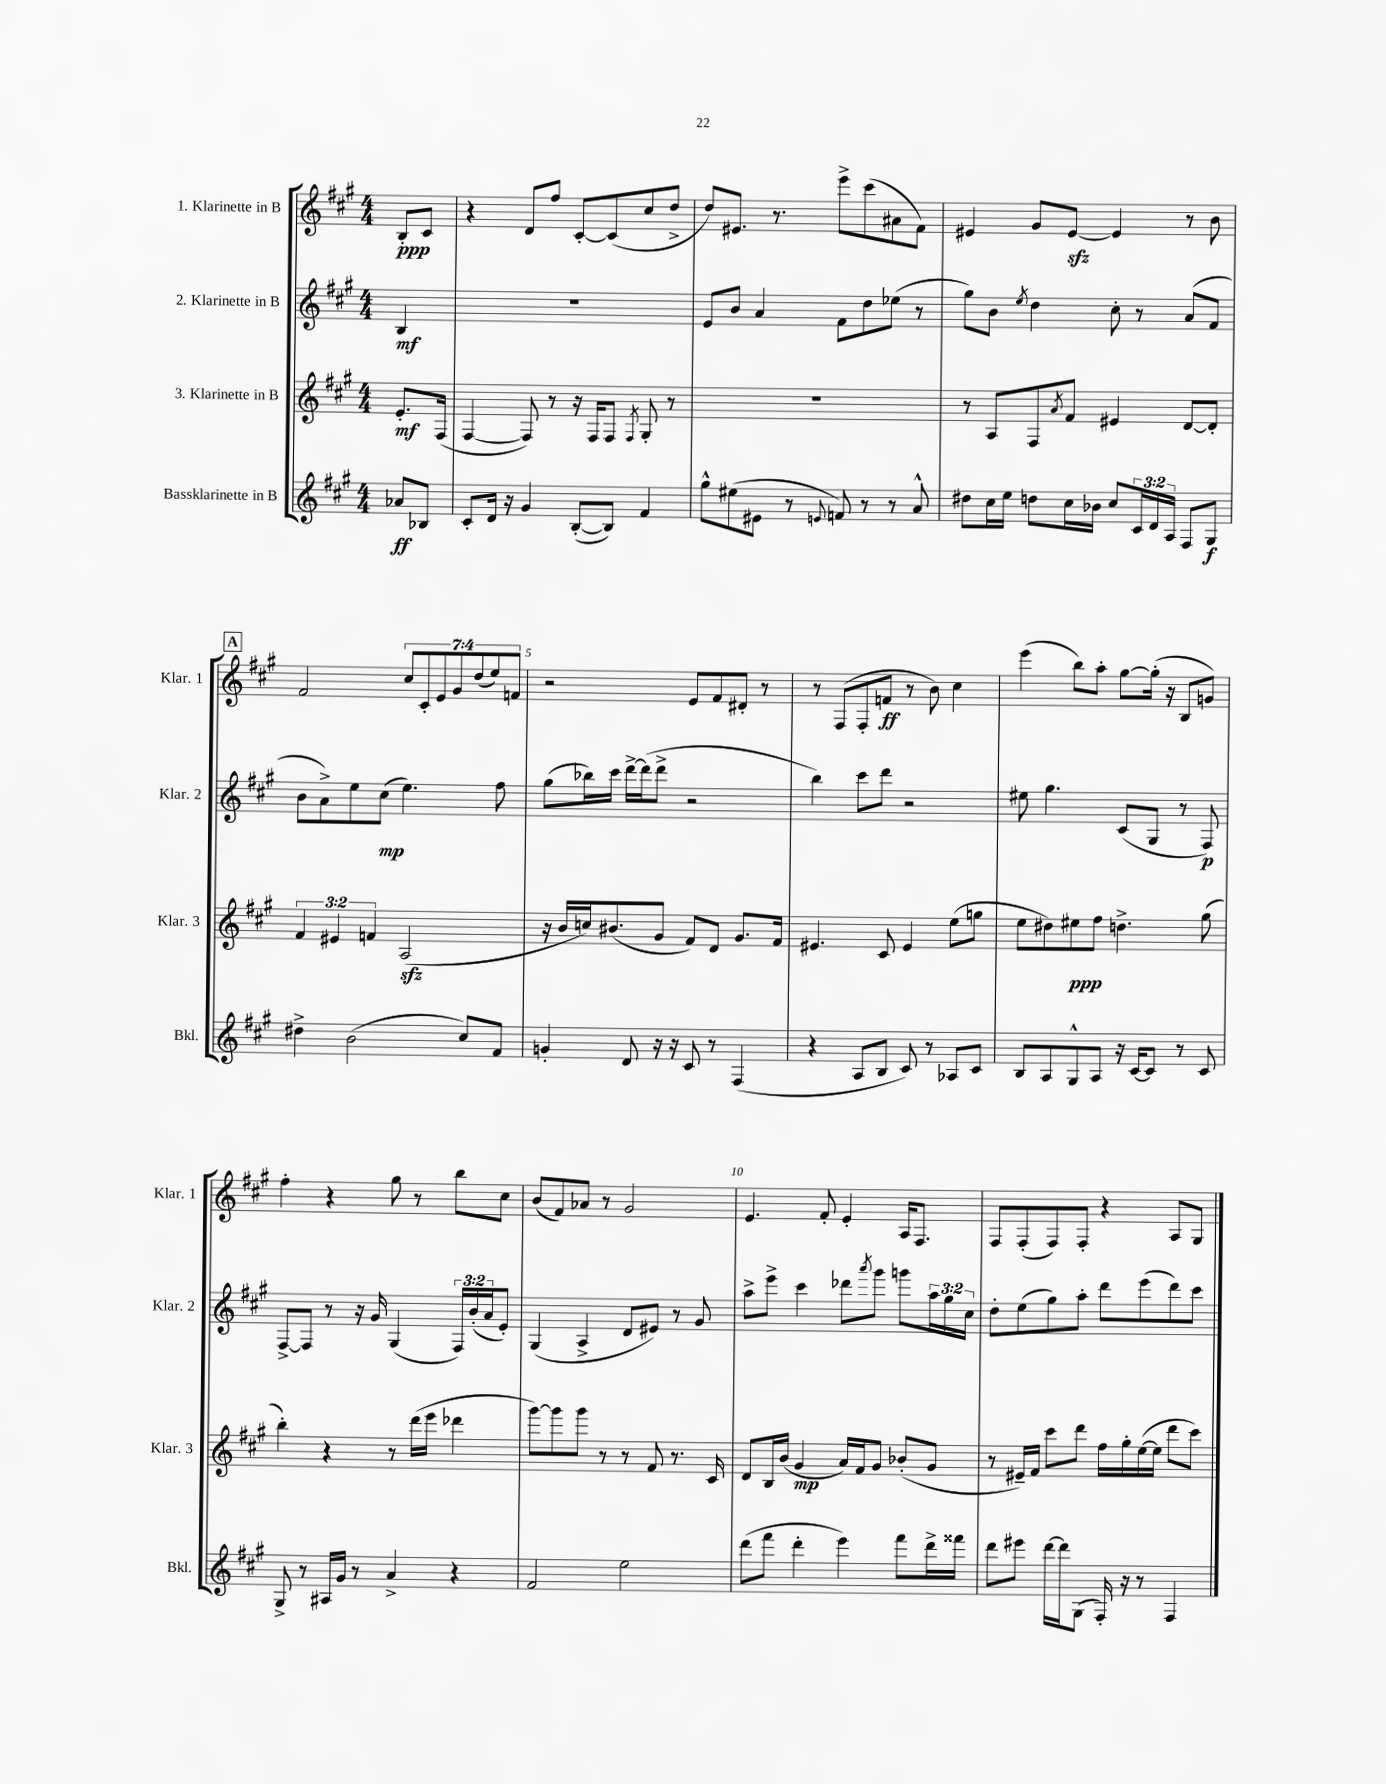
<<
\new StaffGroup <<
\new Staff = "s0" \with { instrumentName = "1. Klarinette in B" shortInstrumentName = "Klar. 1" } {
    \clef treble \key a \major \numericTimeSignature \time 4/4 \override Staff.TupletNumber.text = #tuplet-number::calc-fraction-text \partial 4
    b8-.\ppp cis'8 |
    r4 d'8 fis''8 cis'8~-. cis'8( cis''8 d''8-> |
    d''8) eis'8. r8. e'''8-> cis'''8( ais'8 fis'8) |
    eis'4 gis'8 eis'8~\sfz eis'4 r8 b'8 |
    \mark \markup { \box "A" } fis'2 \tuplet 7/4 { cis''8 cis'8-. e'8 gis'8 d''8( e''8) f'8 } |
    r2 e'8 fis'8 dis'8-. r8 |
    r8 fis8( fis8-. f'8\ff r8 b'8) cis''4 |
    e'''4( b''8) a''8-. gis''8~ gis''16-.( r16 b8 g'8) |
    fis''4-. r4 gis''8 r8 b''8 cis''8 |
    b'8( fis'8) aes'8 r8 gis'2 |
    e'4. fis'8-. e'4-. a16 fis8. |
    fis8 fis8-.( fis8) fis8-. r4 a8 gis8 \bar "|." |
}
\new Staff = "s1" \with { instrumentName = "2. Klarinette in B" shortInstrumentName = "Klar. 2" } {
    \clef treble \key a \major \numericTimeSignature \time 4/4 \override Staff.TupletNumber.text = #tuplet-number::calc-fraction-text \partial 4
    b4\mf |
    R1 |
    e'8 b'8 a'4 fis'8 d''8 ees''8( r8 |
    gis''8) b'8 \acciaccatura { e''8 } d''4 cis''8-. r8 a'8( fis'8 |
    \mark \markup { \box "A" } b'8 a'8->) e''8 cis''8\mp( e''4.) fis''8 |
    gis''8( bes''16) cis'''16 d'''16~-> d'''16( d'''8-> r2 |
    b''4) cis'''8 d'''8 r2 |
    eis''8 gis''4. cis'8( gis8 r8 fis8\p) |
    fis8~-> fis8 r8 r16 gis'16 gis4( \tuplet 3/2 { fis16) b'16-.( a'16 } e'8-.) |
    gis4( a4-> d'8 eis'8) r8 gis'8 |
    a''8-> e'''8-> cis'''4 des'''8 \acciaccatura { a'''8 } gis'''8 g'''8 \tuplet 3/2 { a''16 gis''16 cis''16 } |
    d''8-. e''8( gis''8) a''8-. d'''8 e'''8( d'''8) cis'''8 \bar "|." |
}
\new Staff = "s2" \with { instrumentName = "3. Klarinette in B" shortInstrumentName = "Klar. 3" } {
    \clef treble \key a \major \numericTimeSignature \time 4/4 \override Staff.TupletNumber.text = #tuplet-number::calc-fraction-text \partial 4
    e'8.-.\mf fis16( |
    fis4~ fis8) r8 r16 fis16 fis8 \acciaccatura { fis8 } gis8-. r8 |
    R1 |
    r8 a8 fis8 \acciaccatura { a'8 } fis'8 eis'4 d'8~ d'8-. |
    \mark \markup { \box "A" } \tuplet 3/2 { fis'4 eis'4 f'4 } a2\sfz( |
    r16 b'16 c''16) bis'8.( gis'8 fis'8) d'8 gis'8. fis'16 |
    eis'4. cis'8 eis'4 e''8( g''8 |
    e''8 dis''8) eis''8\ppp fis''8 d''4.-> gis''8( |
    b''4-.) r4 r8 d'''16( e'''16 des'''4 |
    gis'''8~) gis'''8 gis'''8 r8 r8 fis'8 r8. cis'16 |
    d'8 b16 b'16( gis'4\mp a'16) fis'16 gis'8 bes'8-.( gis'8 |
    r8 eis'16--) fis'16 cis'''8 d'''8 fis''16 gis''16-. e''16~( e''16 d'''8 cis'''8) \bar "|." |
}
\new Staff = "s3" \with { instrumentName = "Bassklarinette in B" shortInstrumentName = "Bkl." } {
    \clef treble \key a \major \numericTimeSignature \time 4/4 \override Staff.TupletNumber.text = #tuplet-number::calc-fraction-text \partial 4
    aes'8\ff bes8 |
    cis'8-. d'16 r16 gis'4 b8~-.( b8) fis'4 |
    gis''8-^ eis''8( eis'8 r8 \appoggiatura { e'8 } f'8) r8 r8 a'8-^ |
    dis''8 cis''16 e''16 d''8 cis''16 bes'16 cis''8 \tuplet 3/2 { cis'16 d'16 a16 } fis8 gis8\f |
    \mark \markup { \box "A" } dis''4-> b'2( cis''8) fis'8 |
    g'4-. d'8 r16 r16 cis'8 r8 fis4( |
    r4 a8 b8 cis'8) r8 aes8 cis'8 |
    b8 a8 gis8-^ a8 r16 cis'16~ cis'8 r8 cis'8 |
    gis8-> r8 ais16 gis'16 r8 a'4-> r4 |
    fis'2 e''2 |
    d'''8( fis'''8 d'''4-. e'''4) fis'''8 d'''16-> fisis'''16 |
    d'''8 eis'''8 d'''16~ d'''16 gis8( fis16-.) r16 r8 fis4 \bar "|." |
}
>>
>>
\layout { \context { \Score \override BarNumber.break-visibility = ##(#f #t #t) barNumberVisibility = #(every-nth-bar-number-visible 5) } }
